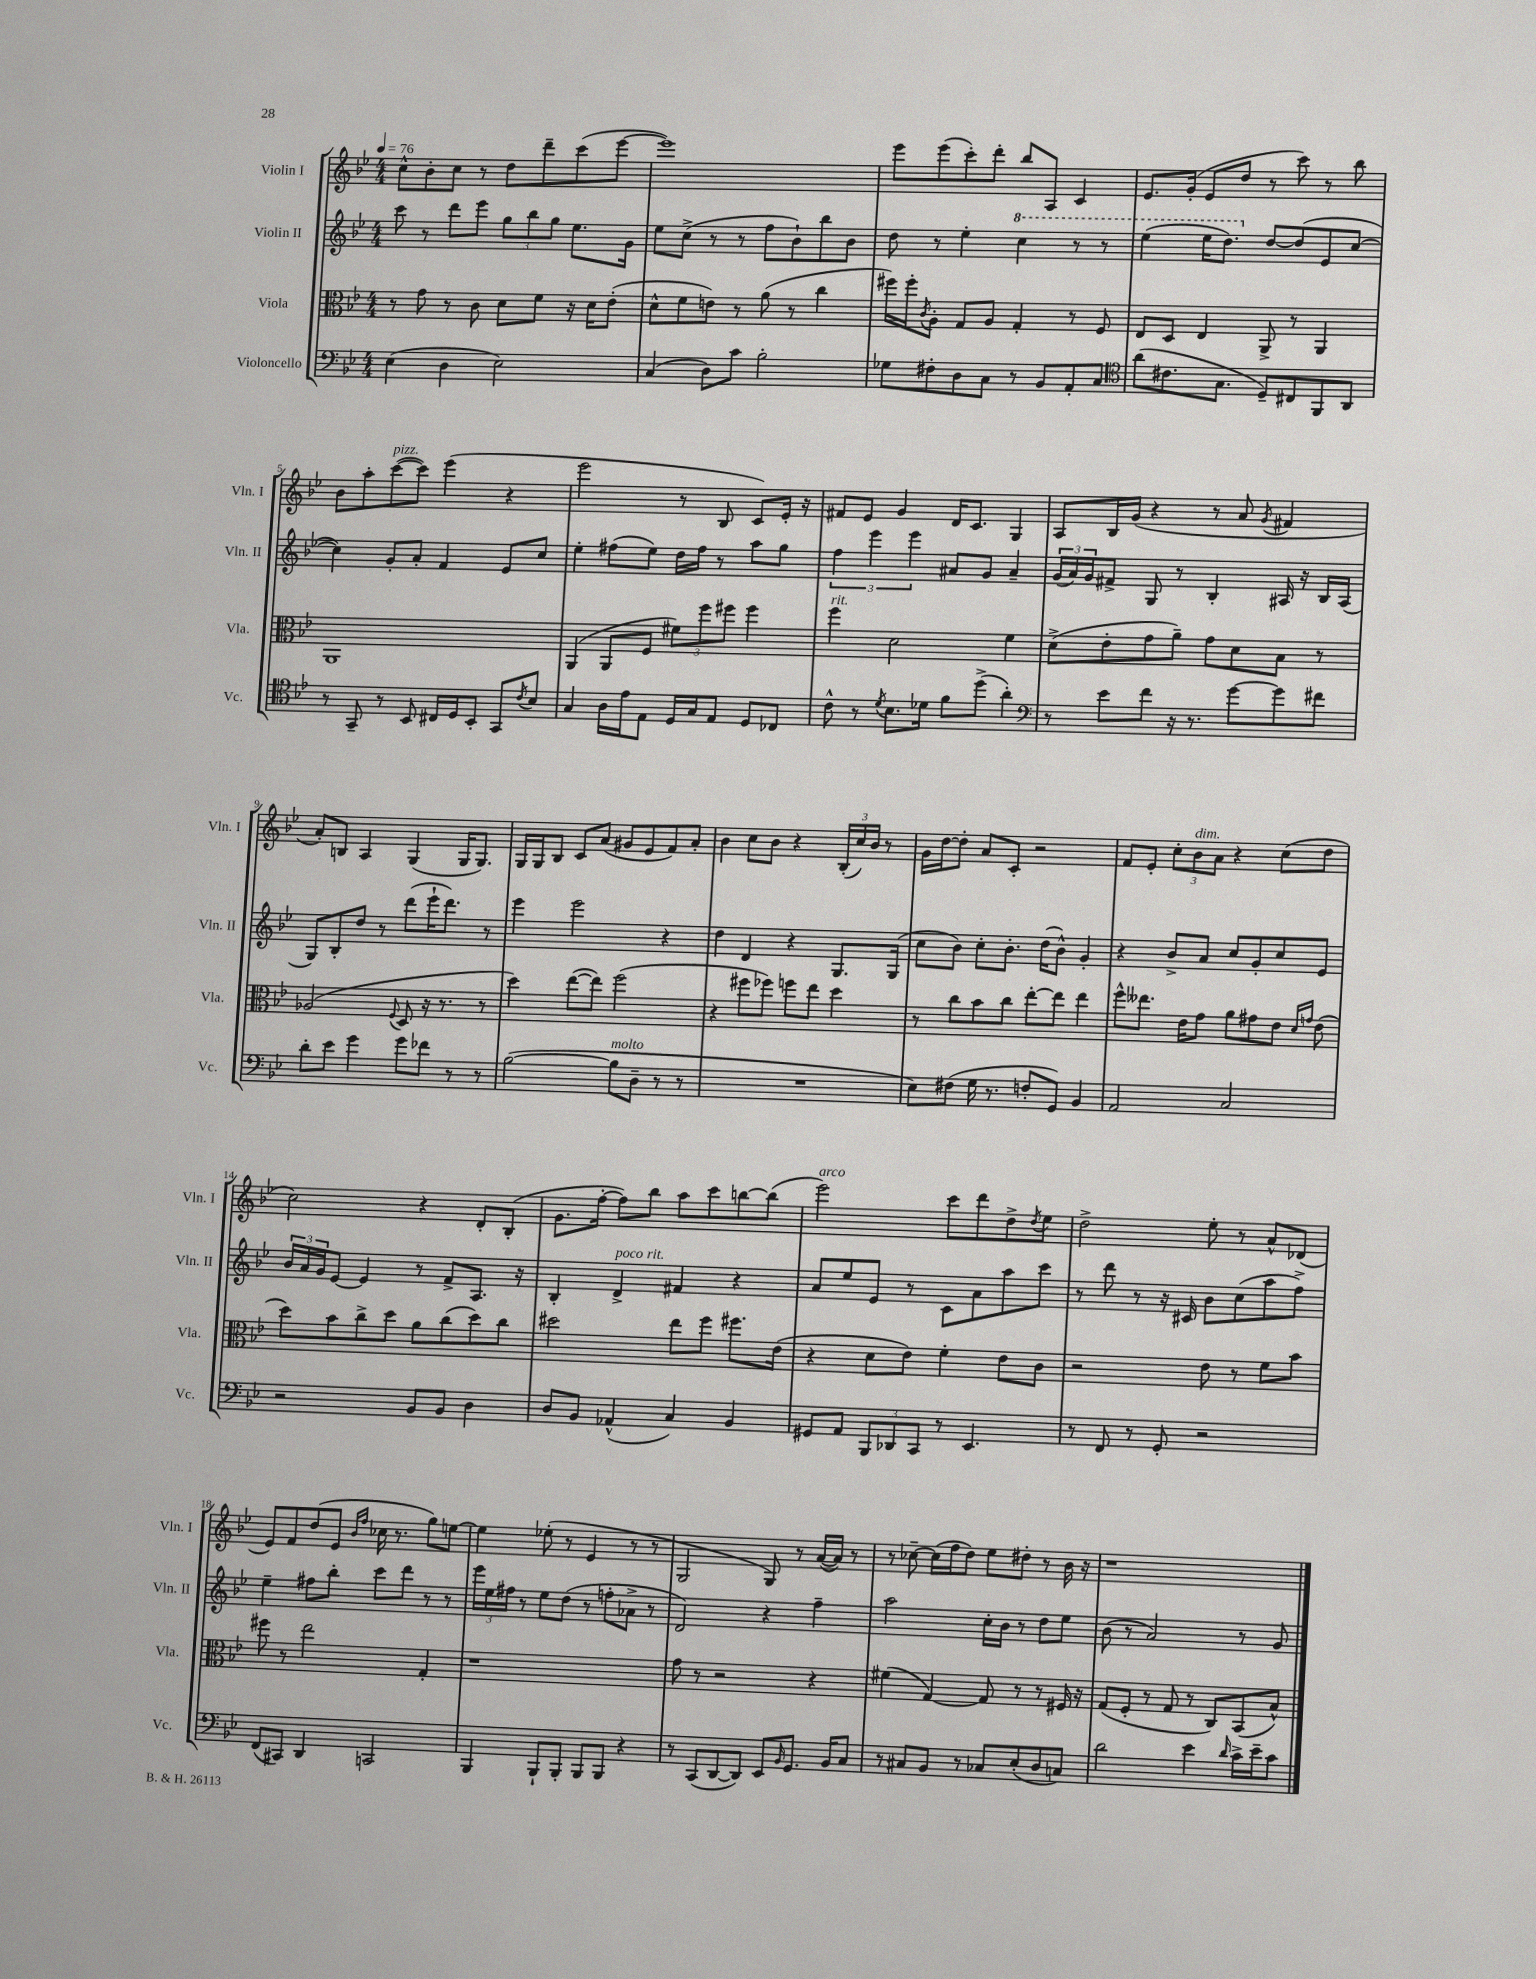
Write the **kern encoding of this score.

**kern	**kern	**kern	**kern
*staff4	*staff3	*staff2	*staff1
*clefF4	*clefC3	*clefG2	*clefG2
*k[b-e-]	*k[b-e-]	*k[b-e-]	*k[b-e-]
*M4/4	*M4/4	*M4/4	*M4/4
*MM76	*MM76	*MM76	*MM76
(4E-	8r	8ccc	8cc^^
.	8g	8r	8b-'
4D	8r	8ddd	8cc
.	8c	8eee-	8r
2E-)	8d	12gg	8dd
.	.	12bb-	.
.	8f	.	8ddd~
.	.	12gg	.
.	16r	8.ee-	(8ccc
.	16d	.	.
.	(8e-'	.	[8eee-
.	.	16g	.
=	=	=	=
(4C	8d^^	8ee-	1eee-])
.	8f	(8cc^	.
8D)	8e)	8r	.
8c	8r	8r	.
2B-'	(8a	8ff	.
.	8r	8b-`)	.
.	4cc	8bb-	.
.	.	8b-	.
=	=	=	=
8G-	16ff#)	8dd	8eee-
.	16ff#'	.	.
.	8qc	.	.
8F#'	8A'	8r	(8eee-
8D	8G	4ee-'	8ccc')
8C	8A	.	8ddd'
8r	4G'	4ccc	8bb-
8BB-	.	.	8A
8AA'	8r	8r	4c
8C	8F	8r	.
=	=	=	=
*clefC4	*	*	*
(8a	8E-	(4eee-	8.e-
8.c#	8D	.	.
.	.	.	(16g'
.	4E-	16eee-	8e-
8.G	.	8.ddd)	.
.	.	.	8dd
8D~)	8AA^	[8dd	8r
8C#	8r	(8dd]	8ccc)
8FF	4AA	8e-	8r
8AA	.	[8cc	8bb-
=	=	=	=
8r	1AA	4cc])	8b-
8GG~	.	.	8aa'
8r	.	8g'	([8ccc
8BB-	.	8a'	8ccc])
16C#	.	4f	(4eee-
16D	.	.	.
8BB-'	.	.	.
8GG	.	8e-	4r
8qc	.	.	.
8B-	.	8cc	.
=	=	=	=
4G	(4AA	4ee-'	2eee-
16A	8AA	(8ff#	.
16e-	.	.	.
8E-	8F	8ee-)	.
16D	12f#)	16dd	8r
16G	.	16ff#	.
.	12ff	.	.
8E-	.	8r	8B-
.	12ff#	.	.
8D	4ff#	8aa	8c)
8C-	.	8gg	16e-'
.	.	.	16r
=	=	=	=
8c^^	4ff	6ff	8f#
8r	.	.	8e-
.	.	6eee-	.
8qd	.	.	.
8.B-	2d	.	4g
.	.	6eee-	.
16d-	.	.	.
8f	.	8a#	16d
.	.	.	8.c
(8dd^	.	8g	.
4a')	4f	4a#~	4G
=	=	=	=
*clefF4	*	*	*
8r	(8d^	(24g	8A
.	.	24a)	.
.	.	24g	.
8e-	8e-'	8f#^	16B-
.	.	.	(16g
8f	8g	8G	4r
16r	8a~)	8r	.
8.r	.	.	.
.	8g	4B-'	8r
[8g	8d	.	8a
.	.	.	8qg
8g]	8B-	16A#	4f#
.	.	16r	.
8f#	8r	16B-	.
.	.	(16A#	.
=	=	=	=
8d'	(2A-	8G)	8a')
8e-	.	8B-'	8B
4g	.	8dd	4A
.	.	8r	.
.	8qqF	.	.
8g	8D	(8ddd	(4G
8f-	16r	16eee-`	.
.	8.r	8.ddd)	.
8r	.	.	16G
.	.	.	8.G)
8r	8r	8r	.
=	=	=	=
([2B-	4dd)	4eee-	16G
.	.	.	16G
.	.	.	8B-
.	([8ee-	2eee-	8c
.	8ee-])	.	(8a
8B-]	(2ff	.	8g#
8D~	.	.	8e-
8r	.	4r	8f)
8r	.	.	8a'
=	=	=	=
1r	4r	4dd	4b-
.	8ff#	4d	8cc
.	8ff-)	.	8b-
.	8ff	4r	4r
.	8ee-	.	.
.	4dd	8.G	(24B-'
.	.	.	24cc)
.	.	.	24b-
.	.	.	8r
.	.	(16G	.
=	=	=	=
8E-)	8r	8cc	16g
.	.	.	[16dd
(8F#	8cc	8b-)	8dd']
16G	8b-	8cc'	8a
8.r	.	.	.
.	8cc	8.b-'	8c'
8F'	[8ee-'	.	2r
.	.	(16dd	.
8GG)	8ee-]	8b-^^)	.
4BB-	4ee-	4g'	.
=	=	=	=
2AA	8ff^^	4r	8f
.	8.ee--	.	8e-'
.	.	8b-^	12cc'
.	16e-	.	.
.	.	.	12b-
.	8g	8a	.
.	.	.	12a
2C	8a	8cc	4r
.	8g#	8g'	.
.	8e-	8cc	(8cc
.	16qqd	.	.
.	16qqg	.	.
.	(8e-	8e-	8dd
=	=	=	=
2r	8dd)	24b-	2cc)
.	.	24a	.
.	.	24g	.
.	8b-	[8e-	.
.	8cc^	4e-]	.
.	8dd	.	.
8BB-	8a	8r	4r
8BB-	(8cc	8f^	.
4D	8dd)	8.A	8d'
.	8cc	.	(8B-'
.	.	16r	.
=	=	=	=
8D	2dd#	4B-'	8.g
8BB-	.	.	.
.	.	.	[16ff'
(4AA-^^	.	4d^	8ff])
.	.	.	8bb-
4C)	8ee-	4f#	8aa
.	8ff	.	8ccc
4BB-	8.ff#	4r	[8bb
.	.	.	(8bb]
.	(16e-	.	.
=	=	=	=
8GG#	4r	8a	2eee-)
8AA	.	8ee-	.
12BBB-	8d	8e-	.
12DD-	.	.	.
.	8e-)	8r	.
12CC	.	.	.
8r	4f'	8c	8ccc
4.EE-	.	8a	8ddd
.	8e-	8aa	8dd^
.	.	.	8qdd
.	8c	8ccc	8ee-
=	=	=	=
8r	2r	8r	2dd^
8FF	.	8ddd	.
8r	.	8r	.
8GG'	.	16r	.
.	.	16c#	.
2r	8e-	8b-	8ee-'
.	8r	(8cc	8r
.	8f	8aa	8a^^
.	8b-	8ff^)	(8d-
=	=	=	=
(8FF	8ff#	4ee-~	8e-)
8CC#)	8r	.	8f
4DD	2ee-	8ff#	(8dd
.	.	8bb-'	8e-
.	.	.	16qqb-
.	.	.	16qqff
2CC	.	8ccc	16cc-
.	.	.	8.r
.	.	8ddd	.
.	4G'	8r	8gg)
.	.	8r	[8ee
=	=	=	=
4BBB-	1r	24eee-	4ee]
.	.	24ee-	.
.	.	24ff#	.
.	.	8r	.
8BBB-`	.	8ee-	(8ee-'
8BBB-'	.	(8dd	8r
8BBB-	.	8r	4e-
8BBB-	.	8ff'	.
4r	.	8a-^	8r
.	.	8r	8r
=	=	=	=
8r	8g	2d)	2G
(8CC	8r	.	.
[8DD	2r	.	.
8DD])	.	.	.
8EE-	.	4r	8G)
16qqBB-	.	.	.
8.GG	.	.	8r
.	4r	4ff~	([16a
16BB-	.	.	16a])
8C	.	.	8r
=	=	=	=
8r	(4f#	2aa	8r
8C#	.	.	[8cc-~
8BB-	[4G)	.	(16cc-]
.	.	.	16ff
8r	.	.	8dd)
8C-	8G]	16cc'	8ee-
.	.	16b-	.
(8E-'	8r	8r	8dd#'
8D	8r	8dd	8r
8C)	16F#	8ee-	16b-
.	16r	.	16r
=	=	=	=
2d	(8G	(8b-	1r
.	8F'	8r	.
.	8r	2a)	.
.	8G	.	.
4e-	8r	.	.
.	8C)	.	.
16qqd	.	.	.
16c^	(8BB-	8r	.
16e-~	.	.	.
8c	8B-^^)	8g	.
==	==	==	==
*-	*-	*-	*-
